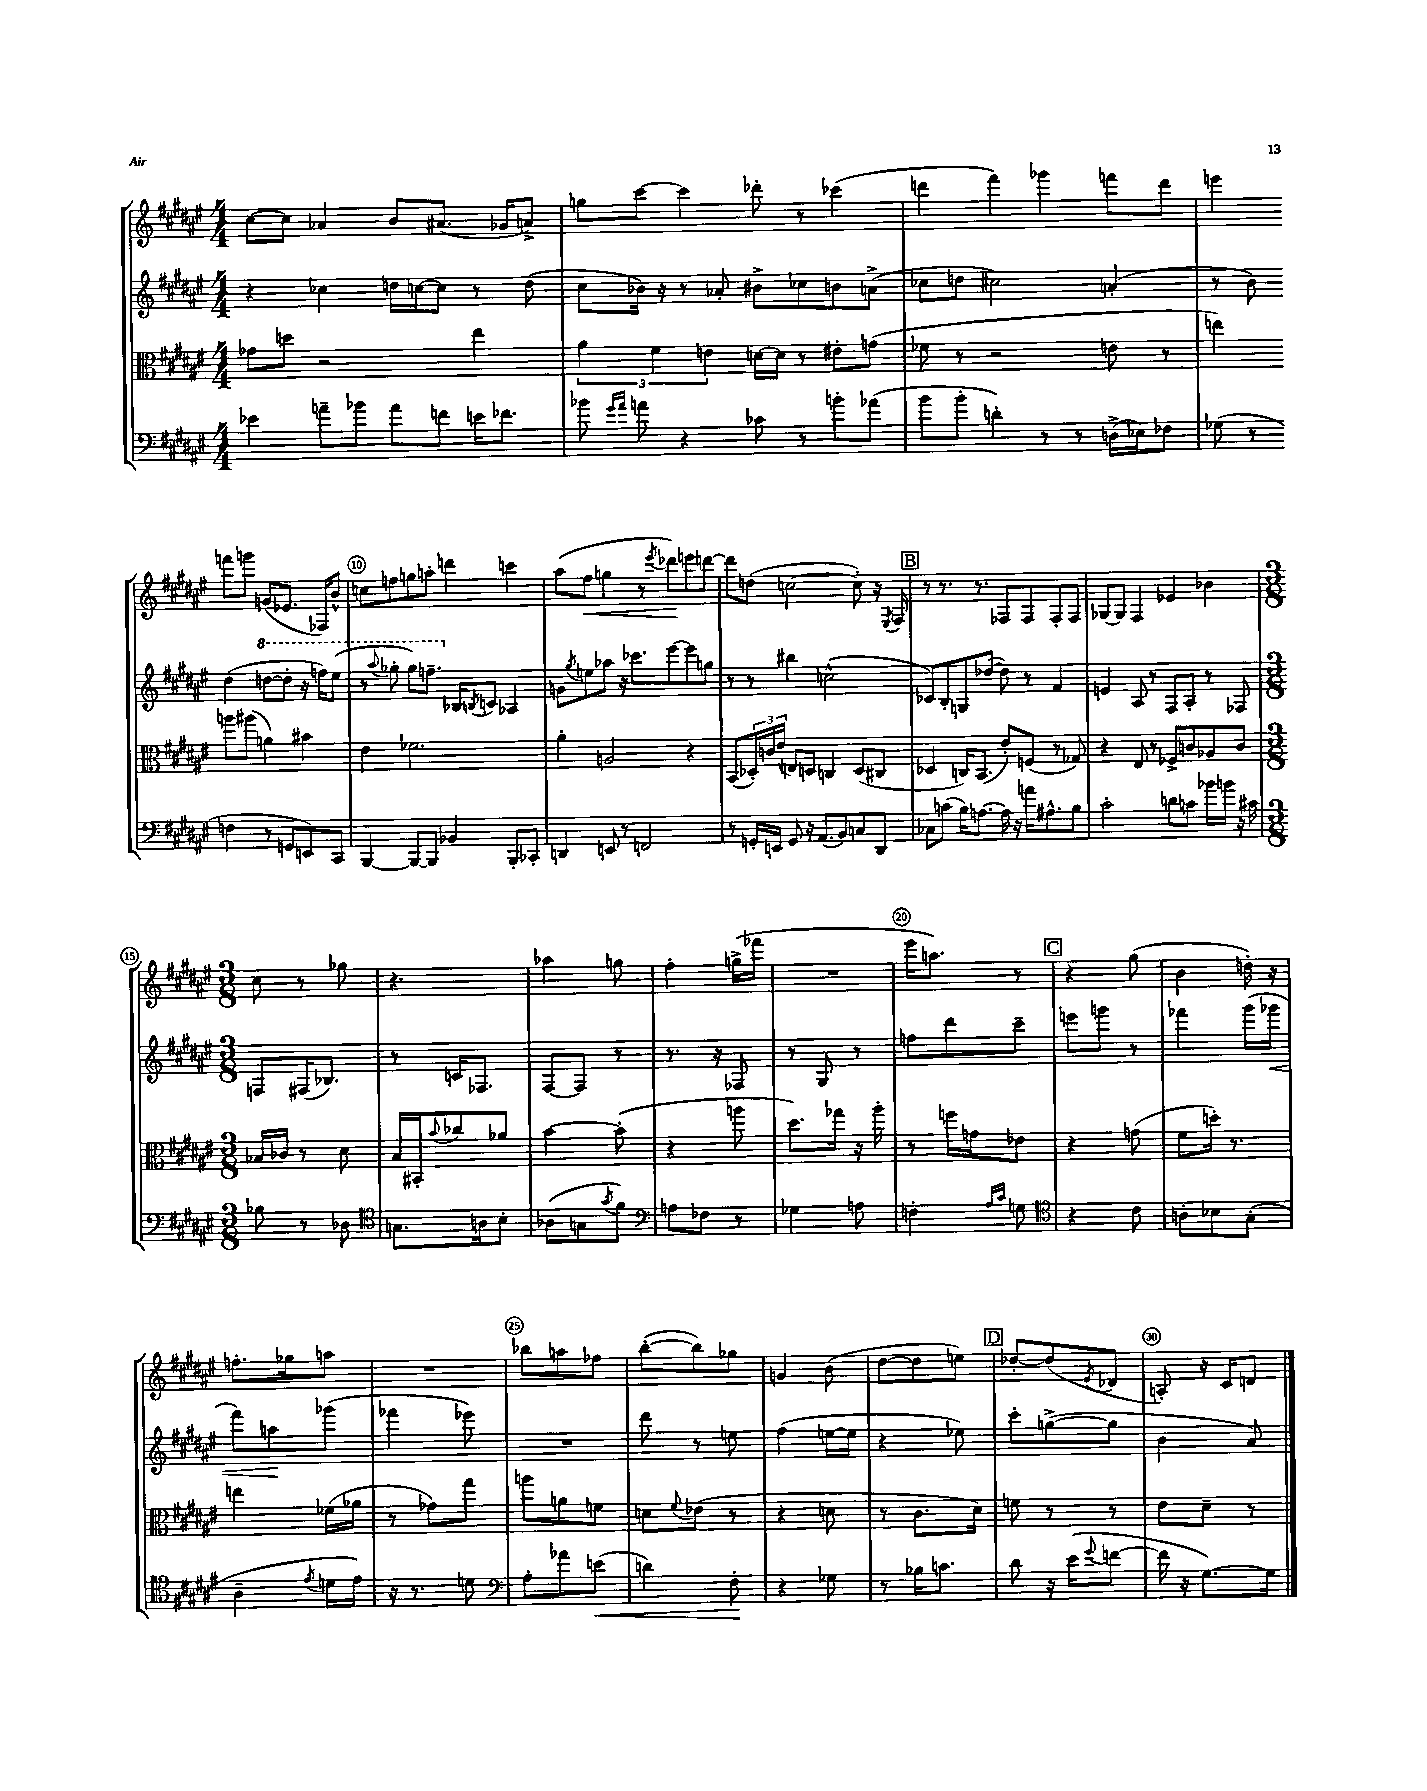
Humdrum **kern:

**kern	**kern	**kern	**kern
*staff4	*staff3	*staff2	*staff1
*clefF4	*clefC3	*clefG2	*clefG2
*k[f#c#g#d#a#e#]	*k[f#c#g#d#a#e#]	*k[f#c#g#d#a#e#]	*k[f#c#g#d#a#e#]
*M4/4	*M4/4	*M4/4	*M4/4
4e-	8g-	4r	[8cc#
.	8dd	.	8cc#]
8a~	2r	4cc-	4a-
8b-	.	.	.
8a	.	16dd	8b
.	.	[16cc	.
8f	.	8cc]	(8.a#
16e	4ee#	8r	.
8.f-	.	.	16g-
.	.	(8dd	8a^)
=	=	=	=
8b-	6a#	8cc#	8gg
16qqg#	.	.	.
16qqa#	.	.	.
8a	.	16b-)	[8ccc#
.	6f#	.	.
.	.	16r	.
4r	.	8r	4ccc#]
.	6e	.	.
.	.	8a-'	.
8c-	[16d	8b#^	8ddd-'
.	16d]	.	.
8r	8r	8cc-	8r
8b'	8e#'	8b	(4ccc-
(8a-	(8g	(8a^	.
=	=	=	=
8b	8f-	8cc-	4ddd
8b'	8r	8dd	.
4d')	2r	2cc#)	4fff#)
8r	.	.	4ggg-
8r	.	.	.
(16D^	8e	(4a'	8fff
16E-)	.	.	.
8F-	8r	.	8ddd
=	=	=	=
(8G-	4ee)	8r	4eee
8r	.	8b)	.
4F	8aa	(4dd#	8fff
.	(8aa#	.	8ggg
8r	4a)	[8ddd	(8g
8GG	.	8ddd']	8.e-
8EE)	4b#	16r	.
.	.	16fff)	16F-)
8CC#	.	(8eee#	8b^^
=	=	=	=
[4BBB	4e#	8r	8cc
.	.	8qqaaa#	.
.	.	8ggg-'	8ff
8BBB_	2.f-	8ggg-)	8gg
8BBB]	.	8.fff~	8aa'
4BB-	.	.	4ddd
.	.	16B-	.
.	.	8qB	.
.	.	8c	.
8BBB'	.	4A-	4ccc
8CC-'	.	.	.
=	=	=	=
4DD	4a#'	8g	(8aa#
.	.	8qgg#	.
.	.	8ee	8ff#
8EE	2A	8aa-	4gg
8r	.	16r	.
.	.	8.ccc-	.
2FF	.	.	8r
.	.	.	8qeee#
.	.	[8eee#	8ddd-)
.	4r	8eee#]	8eee
.	.	8gg	[8ddd
=	=	=	=
8r	(8BB	8r	8ddd]
16GG'	24D-')	8r	(8dd
.	24c	.	.
16EE	.	.	.
.	(24e#	.	.
8GG	8E)	4bb#	[2cc
16r	8D	.	.
(8.AA#	.	.	.
.	4C	(2cc^^	.
8BB)	.	.	.
8C	(8D	.	8cc'])
8DD#	8C#	.	16r
.	.	.	8qE#
.	.	.	16F#
=	=	=	=
8C-	4D-	8c-)	8r
(8c	.	8B'	8.r
16B)	16C)	8G	.
[8.A	(8.BB	.	8.r
.	.	([8dd-	.
16A]	8e#')	8dd-])	8F-
16r	.	.	.
16a	(8F	8r	8F-
8.A#^^	.	.	.
.	8r	4f#	8F-'
8B	8G-)	.	8F-
=	=	=	=
2c#'	4r	4e	[8G-
.	.	.	8G-]
.	8E#	8A#	4F#
.	8r	8r	.
8d	8F-^	8F#	4e-
8c	8c	8A#'	.
16b-	8A-	8r	4b-
16b	.	.	.
16r	8c	8F-	.
16c#	.	.	.
=	=	=	=
*M3/8	*M3/8	*M3/8	*M3/8
8B-	16B-	8F	8cc#
.	16c-	.	.
8r	8r	(16F#	8r
.	.	8.B-)	.
8D-	8d#	.	8gg-
=	=	=	=
*clefC4	*	*	*
8.G	16B	8r	4.r
.	16BB#'	.	.
.	8qqb	.	.
.	8cc-	16c	.
16A	.	8.F-	.
8B'	8a-	.	.
=	=	=	=
(8A-	[4b	[8F#	4aa-
8G	.	8F#]	.
8qg#	.	.	.
8f#)	(8b']	8r	8gg
=	=	=	=
*clefF4	*	*	*
8A	4r	8.r	4ff#'
8F-	.	.	.
.	.	16r	.
8r	8aa	8F-	(16gg^
.	.	.	16fff-
=	=	=	=
4G-	8.dd#)	8r	4.r
.	.	8G#	.
.	16gg-	.	.
8A	16r	8r	.
.	16aa#'	.	.
=	=	=	=
4F'	8r	8ff	16eee#
.	.	.	8.aa)
.	16ff	8ddd#	.
.	16g	.	.
16qqA#	.	.	.
16qqc#	.	.	.
8G	8e-	8ccc#~	8r
=	=	=	=
*clefC4	*	*	*
4r	4r	8eee	4r
.	.	8ggg	.
8c#	(8g	8r	(8gg#
=	=	=	=
8A'	8f#	4fff-	4b
8B-	16dd')	.	.
.	8.r	.	.
(8G#'	.	(16ggg#	16dd')
.	.	16ggg-	16r
=	=	=	=
4A#~	4ee	8fff#)	8.ff'
.	.	8aa	.
.	.	.	16gg-
8qe#	.	.	.
16d	(16f-	(8ggg-	8aa
16e#)	16a-	.	.
=	=	=	=
16r	8r	4fff-	4.r
8.r	.	.	.
.	8g-)	.	.
8d	8gg#	8eee-)	.
=	=	=	=
*clefF4	*	*	*
8A#'	8aa	4.r	8bb-
8a-	8a	.	8aa
(8e	8f	.	8ff-
=	=	=	=
4d)	8d	8ddd#	([8bb'
.	8qqf#	.	.
.	(8e-	8r	8bb])
8F#'	8r	8ee	8gg-
=	=	=	=
4r	4r	(4ff#	4g
8G-	8d	[16ee	(8b
.	.	16ee]	.
=	=	=	=
8r	8r	4r	[8dd#
16B-	8.c#	.	8dd#]
8.c	.	.	.
.	.	8ee-)	8ee)
.	16d#)	.	.
=	=	=	=
8d#	8f	8ccc#'	[8dd-'
16r	8r	([8gg^	(8dd-]
(16e#	.	.	.
8qqg#	.	.	8qe#
[8f	8r	8gg]	8d-
=	=	=	=
16f]	8e#	4b	8A')
16r	.	.	.
[8.G#)	8d#~	.	16r
.	.	.	16c#
.	8r	8a#)	8d
16G#]	.	.	.
==	==	==	==
*-	*-	*-	*-
